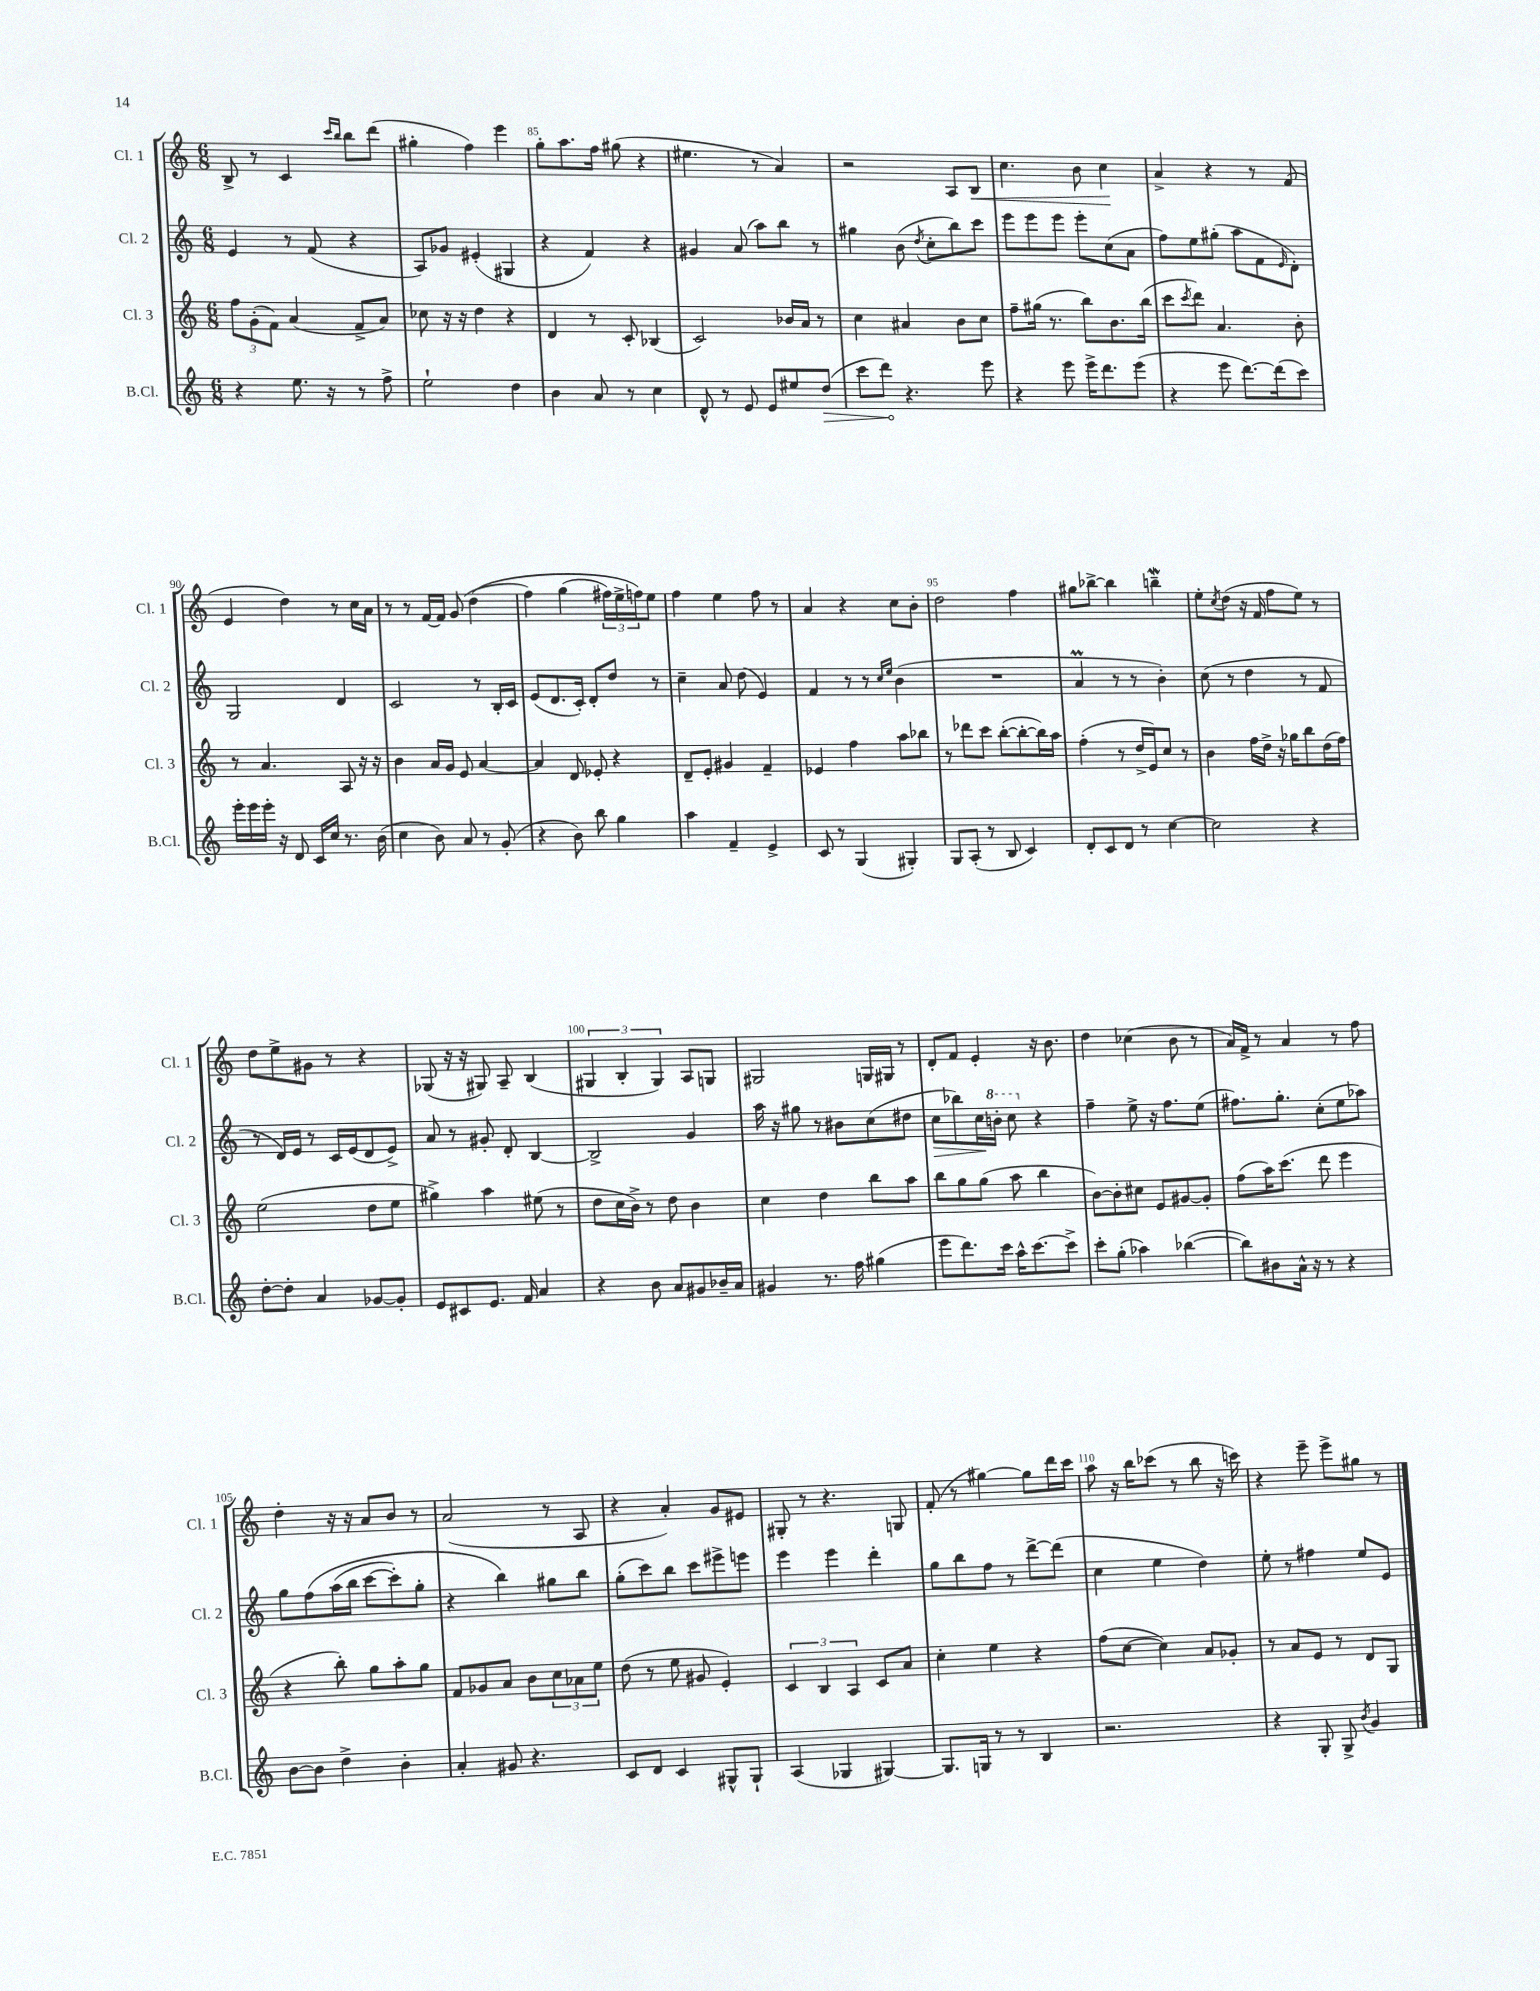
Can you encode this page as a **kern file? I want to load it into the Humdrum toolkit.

**kern	**kern	**kern	**kern
*staff4	*staff3	*staff2	*staff1
*clefG2	*clefG2	*clefG2	*clefG2
*k[]	*k[]	*k[]	*k[]
*M6/8	*M6/8	*M6/8	*M6/8
4r	12ff	4e	8B^
.	(12g'	.	.
.	.	.	8r
.	12f)	.	.
8.ee	(4a	8r	4c
.	.	(8f	.
16r	.	.	.
.	.	.	16qqccc
.	.	.	16qqbb
8r	8f^	4r	8bb
8ff^	8a)	.	(8ddd
=	=	=	=
2ee`	8cc-	8A)	4gg#'
.	16r	8g-	.
.	16r	.	.
.	4dd	(4e#'	4ff)
4dd	4r	4G#	4eee
=	=	=	=
4b	4d	4r	8gg'
.	.	.	8.aa
8a	8r	4f)	.
.	.	.	16ff
8r	8c'	.	(8gg#
4cc	(4B-	4r	4r
=	=	=	=
8d^^	2c)	4g#	4.ee#
8r	.	.	.
8e	.	(8a	.
8e	.	8aa)	8r
8ee#	16b-	8bb	4a)
.	16a	.	.
(8dd	8r	8r	.
=	=	=	=
8ccc	4cc	4gg#	2r
8ddd)	.	.	.
4.r	4a#	(8b	.
.	.	8qdd	.
.	.	8cc'	.
.	8b	8bb)	8A
8eee	8cc	8ccc	8B
=	=	=	=
4r	8ff~	8eee	4.cc
.	(16gg#	8eee	.
.	8.r	.	.
8eee	.	8eee	.
16eee^	8bb)	8eee'	8b
8.ddd	.	.	.
.	8.b	(8cc	4cc
(8eee	.	8a	.
.	(16bb	.	.
=	=	=	=
4r	8ccc	8ff)	4a^
.	8qccc	.	.
.	8ddd)	8ee	.
8eee	4.a	(8gg#'	4r
[8.ddd)	.	8aa	.
.	.	8f	8r
(16ddd]	.	.	.
.	.	16qqe	.
8ccc)	8b'	8d')	(8f
=	=	=	=
16eee'	8r	2G	4e
16eee	.	.	.
16eee'	4.a	.	.
16r	.	.	.
8d	.	.	4dd)
16c	.	.	.
16cc	.	.	.
8.r	8A	4d	8r
.	16r	.	16cc
(16b	16r	.	16a
=	=	=	=
4cc	4b	2c	8r
.	.	.	8r
8b)	16a	.	[16f
.	16g	.	16f]
8a	8e	.	(8g
8r	[4a	8r	&(4dd
(8g'	.	16B'	.
.	.	16c	.
=	=	=	=
4r	4a]	(8e	4ff)
.	.	8.d	.
8b)	8d	.	(4gg
.	.	16c')	.
8bb	8e-'	8d'	.
4gg	4r	8dd	24ff#)
.	.	.	24ee^
.	.	.	24ff&)
.	.	8r	8ee
=	=	=	=
4aa	8d~	4cc~	4ff
.	8e'	.	.
4f~	4g#	8a	4ee
.	.	(8dd	.
4e^	4f~	4e)	8ff
.	.	.	8r
=	=	=	=
8c	4e-	4f	4a
8r	.	.	.
(4G	4ff	8r	4r
.	.	8r	.
.	.	16qqcc	.
.	.	16qqee	.
4G#')	8aa	(4b	8cc
.	8bb-	.	8b'
=	=	=	=
8G	8r	2.r	2dd
(8A'	8ddd-	.	.
8r	8ccc	.	.
8B	([8bb'	.	.
4c)	8bb'_	.	4ff
.	16bb])	.	.
.	16aa	.	.
=	=	=	=
8d'	(4ff'	4a	8gg#
8c	.	.	[8bb-^
8d	8r	8r	4bb-]
8r	16dd^	8r	.
.	16e)	.	.
[4cc	8cc	4b')	4bb~
.	8r	.	.
=	=	=	=
2cc]	4b	(8cc	8ee'
.	.	.	8qcc
.	.	8r	(8dd
.	16ff	4dd	16r
.	16dd^	.	16f
.	16r	.	8ff
.	16gg-	.	.
4r	8bb	8r	8ee)
.	(16dd	8f	8r
.	16ff)	.	.
=	=	=	=
[8dd'	(2ee	8r	8dd
8dd']	.	16d)	8ee^
.	.	16e	.
4a	.	8r	8g#
.	.	16c	8r
.	.	(16e	.
[8g-	8dd	8d	4r
8g-']	8ee	8e^)	.
=	=	=	=
8e	4gg#^)	8a	(8G-
8c#	.	8r	16r
.	.	.	16r
8.e	4aa	8g#'	8G#)
.	.	8d'	8A~
16f	.	.	.
4a	(8ee#	[4B	(4B
.	8r	.	.
=	=	=	=
4r	8dd	2B^]	6G#
.	16cc	.	.
.	.	.	6B'
.	16b^)	.	.
8b	8r	.	.
.	.	.	6G#)
8a	8dd	.	.
8g#	4b	4g	8A
16b-~	.	.	8G
16a	.	.	.
=	=	=	=
4g#	4cc	16aa	2G#
.	.	16r	.
.	.	8gg#	.
8.r	4dd	8r	.
.	.	8b#	.
16ff	.	.	.
(4gg#	8bb	(8cc	16G
.	.	.	16G#
.	8aa	8dd#	8r
=	=	=	=
8eee	8bb	8cc	8d'
8.ddd)	8gg	8bb-)	8f
.	(8gg	16cc	4e'
16ccc	.	16bb'	.
16aa^^	8aa	8ccc	.
[8.ccc	.	.	.
.	4bb	4r	16r
.	.	.	8.b
8ccc^]	.	.	.
=	=	=	=
8ccc'	[8b)	4ff~	4dd
(8gg'	8b']	.	.
4aa-)	8cc#	8ee^	(4cc-
.	8e	16r	.
.	.	8.ff	.
([4bb-	[8g#	.	8b
.	8g#']	(8ee	8r
=	=	=	=
8bb-])	(8ff	8.ff#)	16a)
.	.	.	16f^
8b#	16aa)	.	8r
.	(8.ccc	8.gg'	.
16a^^	.	.	4a
16r	.	.	.
8r	8ddd	(8cc'	.
4r	4eee	8ee	8r
.	.	8aa-)	8ff
=	=	=	=
[8b	4r	8gg	4dd'
8b]	.	&(8ff	.
4dd^	8bb')	(16aa	16r
.	.	16bb	16r
.	8gg	[8ccc	8a
4b'	8aa'	8ccc'])	8b
.	8gg	8gg'	8r
=	=	=	=
4a'	8f	4r	(2a
.	8g-	.	.
8g#	8a	4bb&)	.
4.r	8b	.	.
.	12cc	8gg#	8r
.	12a-	.	.
.	.	8bb	8A
.	12ee	.	.
=	=	=	=
8c	(8dd	(8gg'	4r
8d	8r	8ccc)	.
4c	8ee	8bb	4a')
.	8g#	8ccc	.
8G#^^	4e')	8eee#^	8g
8G#`	.	8eee	8e#
=	=	=	=
(4A	6c	4eee	8G#'
.	.	.	8r
.	6B	.	.
4G-	.	4eee	4.r
.	6A	.	.
[4G#)	8c	4ddd'	.
.	8a	.	8G
=	=	=	=
8.G#]	4cc'	8gg	(8f'
.	.	8bb	8r
16G	.	.	.
8r	4ee	8ff	[4gg#)
8r	.	8r	.
4B	4r	[8ddd^	8gg#]
.	.	(8ddd]	16ddd
.	.	.	16ccc
=	=	=	=
2.r	(8ff	4cc	8aa
.	[8cc	.	16r
.	.	.	16bb
.	4cc])	4ee	(8ccc-
.	.	.	8r
.	8a	4dd)	8bb
.	8g-'	.	16r
.	.	.	16ccc)
=	=	=	=
4r	8r	8ee'	4r
.	8a	8r	.
8G'	8e	4ff#	8eee~
8G^	8r	.	8eee^
8qb	.	.	.
4g	8d	8ee	8gg#
.	8G	8e	8r
==	==	==	==
*-	*-	*-	*-
